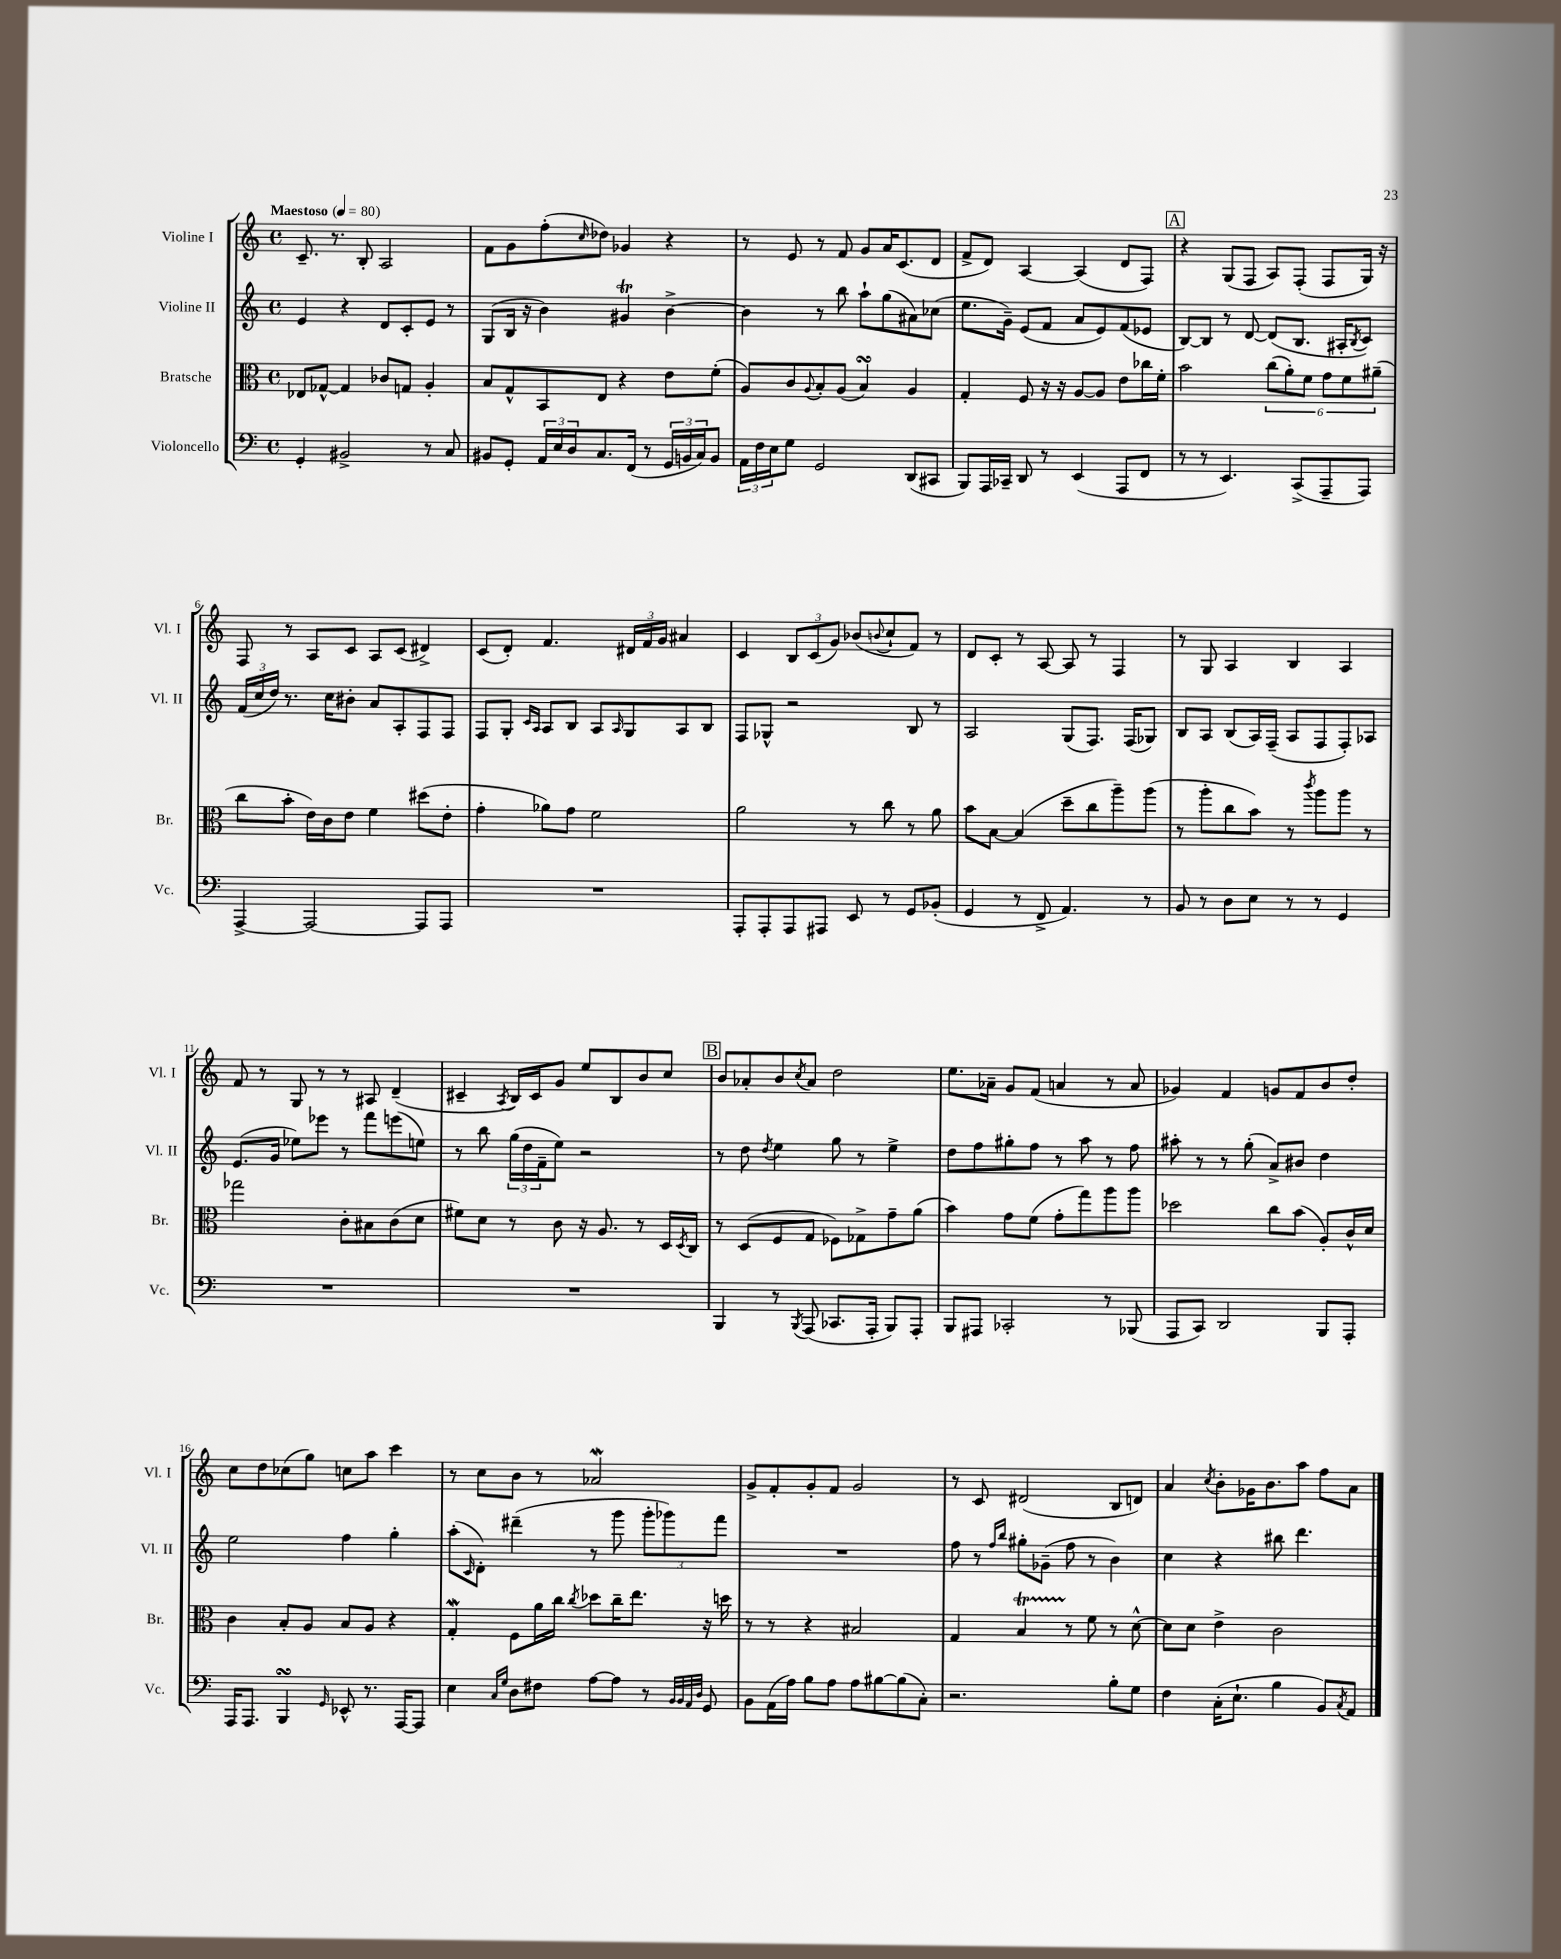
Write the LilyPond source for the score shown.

<<
\new StaffGroup <<
\new Staff = "s0" \with { instrumentName = "Violine I" shortInstrumentName = "Vl. I" } {
    \clef treble \key c \major \defaultTimeSignature \time 4/4 \tempo "Maestoso" 4 = 80
    c'8.-- r8. b8-. a2 |
    f'8 g'8 f''8-.( \grace { c''16 } des''8) ges'4 r4 |
    r8 e'8 r8 f'8 g'8 a'16 c'8.( d'8 |
    f'8-> d'8) a4~ a4( d'8 f8) |
    \mark \markup { \box "A" } r4 g8( f8 a8) f8-.( f8 g16) r16 |
    f8 r8 a8 c'8 a8 c'8( dis'4->) |
    c'8( d'8-.) f'4. \tuplet 3/2 { dis'16 f'16 g'16 } ais'4 |
    c'4 \tuplet 3/2 { b8 c'8( g'8) } bes'8( \appoggiatura { b'8 } c''8-! f'8) r8 |
    d'8 c'8-. r8 a8~ a8 r8 f4 |
    r8 g8 a4 b4 a4 |
    f'8 r8 g8 r8 r8 ais8 d'4--( |
    cis'4-- \acciaccatura { a8 } b16) cis'16 g'8 e''8 b8 b'8 c''8 |
    \mark \markup { \box "B" } b'8 aes'8-. b'8 \acciaccatura { c''8 } aes'8 d''2 |
    e''8. aes'16-- g'8 f'8( a'4 r8 a'8 |
    ges'4) f'4 g'8 f'8 b'8 d''8-. |
    c''8 d''8 ces''8( g''8) c''8 a''8 c'''4 |
    r8 c''8 b'8 r8 aes'2\mordent |
    g'8-> f'8-. g'8-. f'8 g'2 |
    r8 c'8 dis'2( b8 d'8) |
    a'4 \acciaccatura { c''8 } b'8-. ges'16 b'8. a''8 f''8 a'8 \bar "|." |
}
\new Staff = "s1" \with { instrumentName = "Violine II" shortInstrumentName = "Vl. II" } {
    \clef treble \key c \major \defaultTimeSignature \time 4/4
    e'4 r4 d'8 c'8-. e'8 r8 |
    g8( b16 r16 b'4) gis'4\trill b'4~-> |
    b'4 r8 b''8 a''8-! g''8( ais'8) ces''8( |
    e''8. g'16--) e'8( f'8 a'8 e'8) f'8( ees'8 |
    \mark \markup { \box "A" } b8~) b8 r8 d'8~ d'8( b8. ais16-. \acciaccatura { b8 } c'8) |
    \tuplet 3/2 { f'16( c''16 d''16) } r8. c''16 bis'8-. a'8 a8-. f8 f8 |
    f8 g8-. \grace { c'16 a16 } a8 b8 a8 \grace { a16 } g8 a8 b8 |
    f8 ges8-^ r2 b8 r8 |
    a2 g8( f8.) f16( ges8) |
    b8 a8 b8( a16) f16--( a8 f8 f8-.) aes8 |
    e'8.( g'16 ees''8) ees'''8 r8 f'''8 e'''8( e''8) |
    r8 b''8 \tuplet 3/2 { g''16( d''16 f'16-- } e''8) r2 |
    \mark \markup { \box "B" } r8 d''8 \acciaccatura { d''8 } e''4 g''8 r8 e''4-> |
    d''8 f''8 gis''8-. f''8 r8 a''8 r8 f''8 |
    ais''8-. r8 r8 g''8-.( a'8->) bis'8 d''4 |
    e''2 f''4 g''4-. |
    a''8-.( \grace { c'16 } d'8-.) dis'''4--( r8 g'''8 \tuplet 3/2 { g'''8-. ges'''8) f'''8 } |
    R1 |
    f''8 r8 \grace { f''16 b''16 } gis''8-. ges'8--( f''8 r8 b'4) |
    c''4 r4 bis''8 d'''4. \bar "|." |
}
\new Staff = "s2" \with { instrumentName = "Bratsche" shortInstrumentName = "Br." } {
    \clef alto \key c \major \defaultTimeSignature \time 4/4
    ees8 ges8~-^ ges4 ces'8 g8 a4-. |
    b8 g8-^ b,8 e8 r4 e'8 f'8-.( |
    a8) c'8 \appoggiatura { a8 } b8-. a8( b4\turn) a4 |
    g4-. f8 r16 r16 a8~ a8 e'8 ces''16 f'16-. |
    \mark \markup { \box "A" } b'2 \tuplet 6/4 { c''8( a'8-.) f'8 g'8 f'8 ais'8--( } |
    c''8 b'8-. e'16) c'16 e'8 f'4 dis''8( e'8-. |
    g'4-. aes'8) g'8 f'2 |
    a'2 r8 c''8 r8 a'8 |
    b'8 b8~ b4( d''8-- c''8 a''8--) a''8( |
    r8 a''8-. c''8 b'8) r8 \acciaccatura { c'''8 } a''8 a''8 r8 |
    ges''2 c'8-. bis8 c'8( d'8 |
    fis'8) d'8 r8 c'8 r16 a8. r8 d16 \acciaccatura { d8 } c16 |
    \mark \markup { \box "B" } r8 d8( f8 g8 fes8) ges8-> g'8-- a'8( |
    b'4) g'8 f'8( g'8-. g''8) a''8 a''8 |
    des''2 c''8 b'8( a8-.) c'16-^ d'16 |
    c'4 b8-. a8 b8 a8 r4 |
    g4-.\mordent f8 a'16 c''16 \acciaccatura { c''8 } des''8 c''16-- e''8. r16 d''16 |
    r8 r8 r4 bis2 |
    g4 b4\startTrillSpan r8\stopTrillSpan f'8 r8 d'8~-^ |
    d'8 d'8 e'4-> c'2 \bar "|." |
}
\new Staff = "s3" \with { instrumentName = "Violoncello" shortInstrumentName = "Vc." } {
    \clef bass \key c \major \defaultTimeSignature \time 4/4
    g,4-. bis,2-> r8 c8 |
    bis,8 g,8-. \tuplet 3/2 { a,16 e16 d16 } c8. f,16( r8 \tuplet 3/2 { g,16 b,16 c16) } b,8 |
    \tuplet 3/2 { a,16 f16 e16 } g8 g,2 d,8( cis,8 |
    b,,8) a,,16 ces,16-- d,8 r8 e,4( a,,8 f,8 |
    \mark \markup { \box "A" } r8 r8 e,4.) c,8->( a,,8-- a,,8) |
    a,,4~-> a,,2~ a,,8 a,,8 |
    R1 |
    a,,8-. a,,8-. a,,8 ais,,8 e,8 r8 g,8 bes,8-.( |
    g,4 r8 f,8-> a,4.) r8 |
    b,8 r8 d8 e8 r8 r8 g,4 |
    R1 |
    R1 |
    \mark \markup { \box "B" } b,,4 r8 \acciaccatura { b,,8 } a,,8( ces,8. a,,16-. b,,8) a,,8-. |
    b,,8 ais,,8 ces,2-. r8 bes,,8( |
    a,,8 c,8) d,2 b,,8 a,,8-. |
    a,,16 a,,8. b,,4\turn \grace { g,16 } ees,8-^ r8. a,,16~ a,,8 |
    e4 \grace { c16 g16 } d8 fis8 a8~ a8 r8 \grace { b,32 b,32 a,32 d32 } g,8 |
    b,8 a,16( a16) b8 a8 a8 bis8~ bis8( c8-.) |
    r2. b8-. g8 |
    f4 c16-.( e8.-! b4 b,8) \acciaccatura { c8 } a,8 \bar "|." |
}
>>
>>
